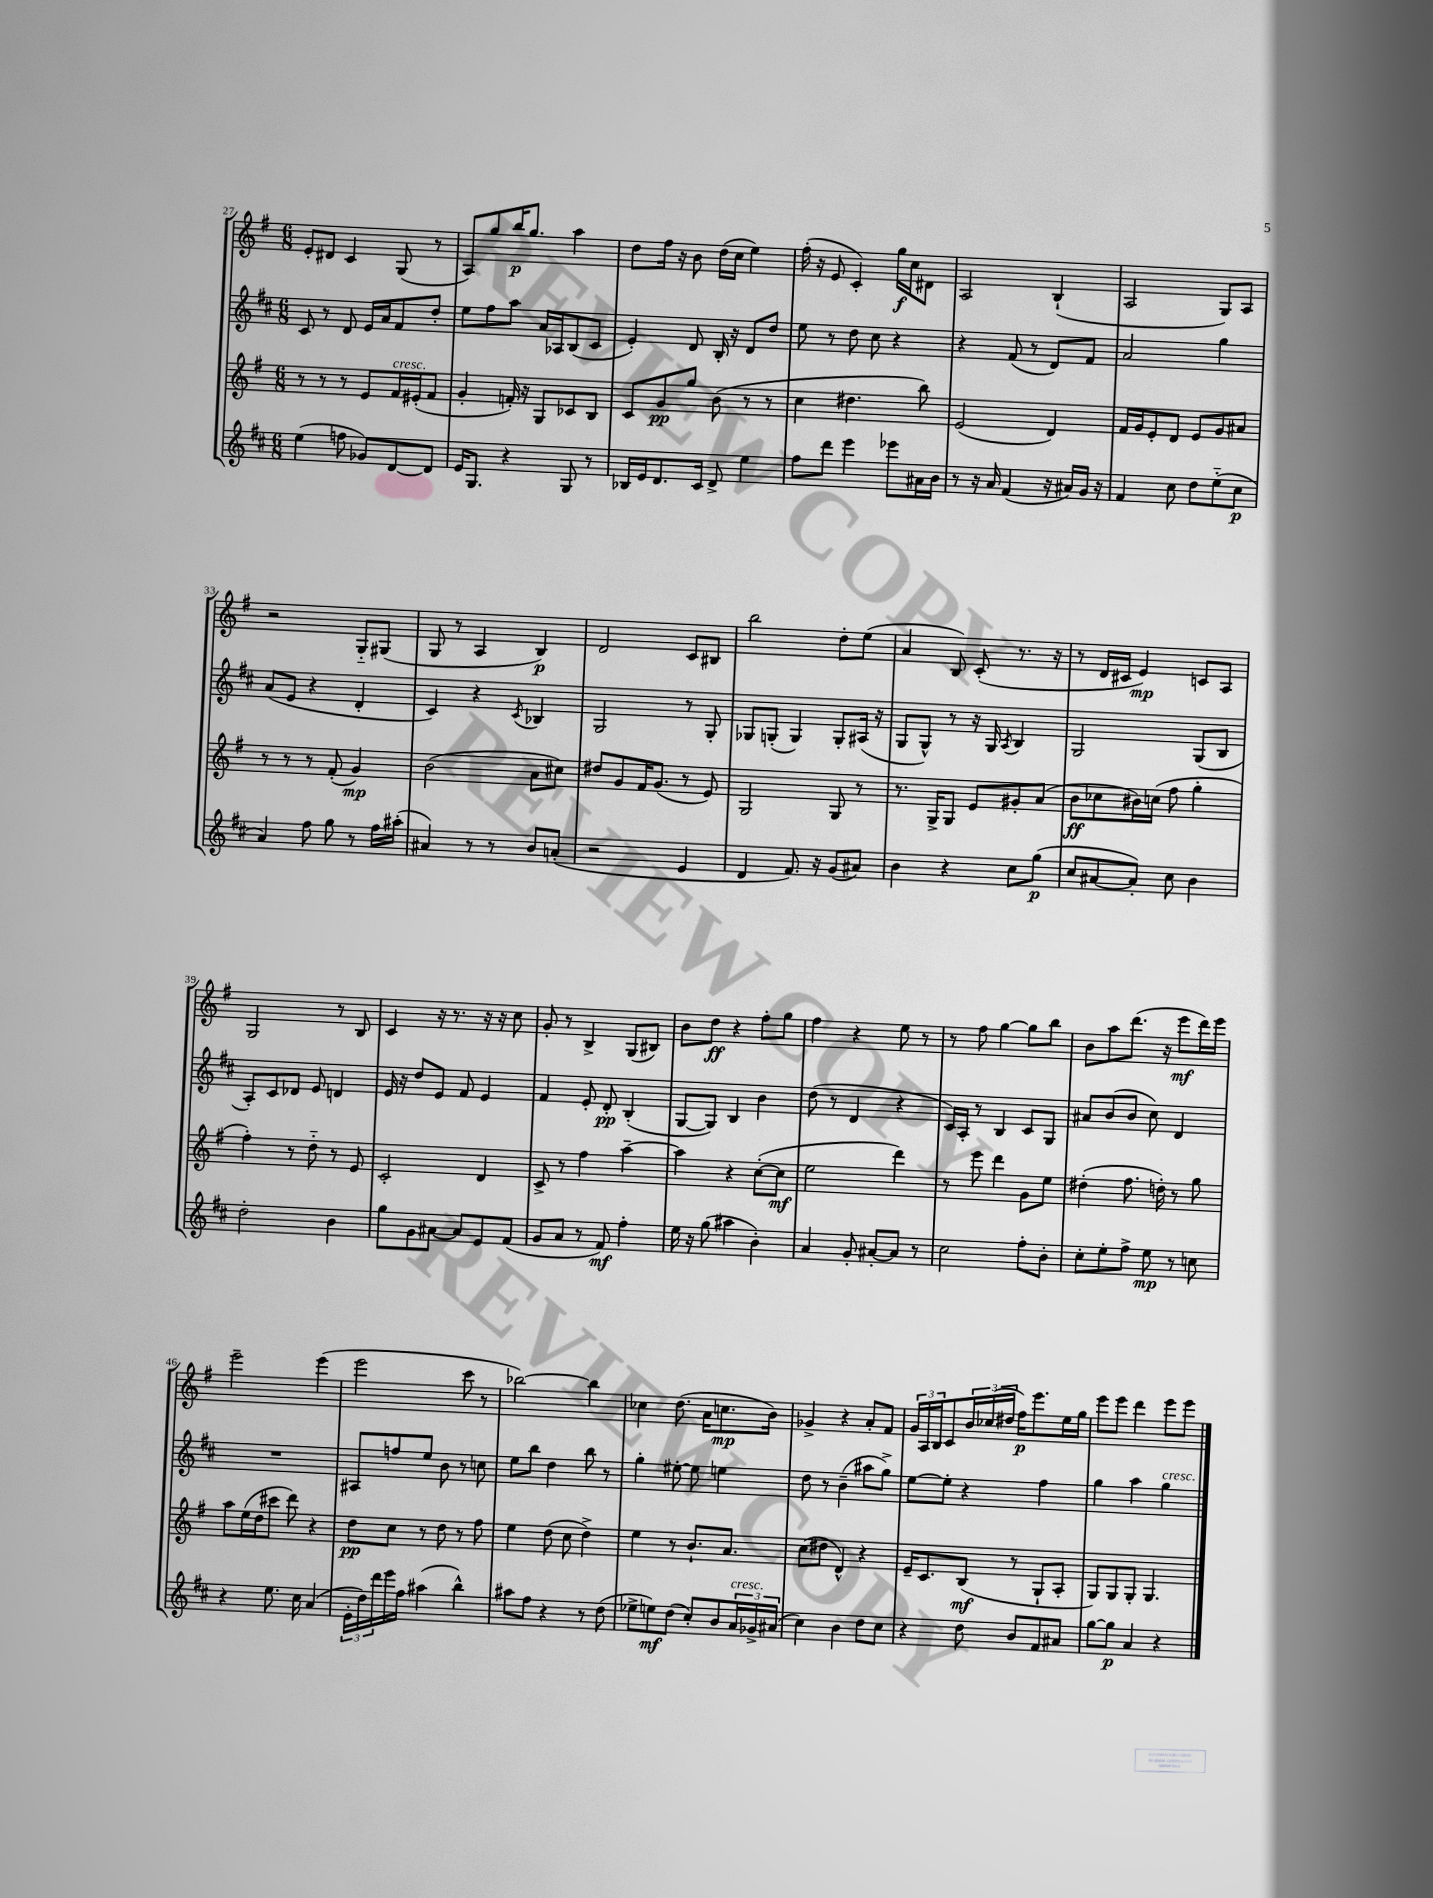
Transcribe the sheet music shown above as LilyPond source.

<<
\new StaffGroup <<
\new Staff = "s0" {
    \clef treble \key g \major \numericTimeSignature \time 6/8
    e'8-. dis'8 c'4 g8( r8 |
    a8) g''8 b''16\p g''8. a''4 |
    d''8 fis''16 r16 b'8 d''16( c''16 e''4) |
    fis''16-.( r16 e'8 c'4-.) g''16\f c''16 dis'8 |
    a2 b4-!( |
    a2 g8) a8 |
    r2 g8-_ gis8( |
    g8 r8 a4 b4\p) |
    d'2 c'8 bis8 |
    b''2 d''8-. e''8( |
    a'4 b8) c'8-.( r8. r16 |
    r8 d'16 cis'16 e'4\mp) c'8 a8 |
    g2 r8 b8 |
    c'4 r16 r8. r16 r16 c''8 |
    g'8-. r8 b4-> g8( bis8) |
    b'8 d''8\ff r4 fis''8-. g''8 |
    fis''4 r4 e''8 r8 |
    r8 fis''8 g''4~ g''8 b''8 |
    b'8 a''8 d'''8.( r16 e'''8\mf d'''16) e'''16 |
    e'''2-- e'''4( |
    e'''2 c'''8 r8 |
    bes''2~) bes''4 |
    ces''4 d''8.( a'16 c''8.\mp b'16) |
    ges'4-> r4 a'8-. fis'8 |
    \tuplet 3/2 { g'16 a16 b16 } c'8 \tuplet 3/2 { b'16 ces''16( dis''16 } fis''16\p) e'''8. e''16 g''16 |
    e'''8 e'''8 d'''4 e'''8 e'''8 \bar "|." |
}
\new Staff = "s1" {
    \clef treble \key d \major \numericTimeSignature \time 6/8
    cis'8 r8 d'8 e'16 a'16 fis'8 d''8-. |
    e''8 fis''8 a''8 a'16 aes16 b8( cis'8 |
    e'4-.) d'8 b16-. r16 d'8 d''8 |
    e''8 r8 d''8 cis''8 r4 |
    r4 fis'8( r8 d'8) fis'8 |
    a'2 g''4 |
    a'8( e'8 r4 d'4-. |
    cis'4) r4 \acciaccatura { cis'8 } bes4 |
    g2 r8 g8-. |
    ges8 g8-.( g4) g8-. ais16( r16 |
    g8 g8-^) r8 r16 g16 \acciaccatura { a8 } b4 |
    g2 g8( b8 |
    a8-.) cis'8 des'8 e'8 d'4 |
    e'16 r16 d''8 e'8 fis'8 e'4 |
    fis'4 e'8-. d'8-.\pp b4-.( |
    g8~ g8) b4 b'4 |
    d''8( r8 d'4 r4 |
    cis'16) a16-. r8 b4 cis'8 g8 |
    ais'8 b'8( b'8 cis''8) d'4 |
    R2. |
    ais8 f''8 e''8 b'8 r8 c''8 |
    e''8 b''8 d''4 b''8 r8 |
    g''4-. eis''8~-. eis''8 e''4 |
    d''8 r8 b'4--( ais''8 g''8->) |
    e''8~ e''8-. r4 fis''4 |
    g''4 a''4 g''4^\markup { \italic "cresc." } \bar "|." |
}
\new Staff = "s2" {
    \clef treble \key g \major \numericTimeSignature \time 6/8
    r8 r8 r8 e'8 fis'16^\markup { \italic "cresc." } eis'16-.( fis'8 |
    g'4-. f'16-.) r16 g8 ces'8 b8 |
    c'8 g'8\pp g''8 b'8( r8 r8 |
    c''4 dis''4. b''8) |
    e'2( d'4) |
    fis'16 g'16 e'8-. d'8 e'8 g'8 ais'8 |
    r8 r8 r8 fis'8-.( g'4\mp) |
    b'2( a'8 cis''8) |
    dis''8 g'8 fis'16 g'8.( r8 e'8) |
    g2 g8 r8 |
    r8. g16-> g8 e'8 gis'8-. a'8( |
    b'8\ff ces''8 bis'16) c''16( fis''8 g''4-. |
    fis''4-.) r8 d''8-_ r8 e'8 |
    c'2-. d'4 |
    c'8-> r8 fis''4 a''4~-- |
    a''4 r4 c''8~-.( c''8\mf |
    e''2 d'''4) |
    r8 e'''8 d'''4 g'8 e''8 |
    dis''4-.( fis''8. d''16-.) r8 g''8 |
    a''8 e''16( d''16 cis'''8 d'''8) r4 |
    d''8\pp c''8 r8 d''8 r8 fis''8 |
    e''4 d''8( c''8 d''4->) |
    e''4 r8 b'8.-! a'8. |
    c''8( dis''8 d'4-^) r4 |
    e'16-- c'8. b8\mf( r8 g8-! a8-. |
    g8) g8 g8-. g4. \bar "|." |
}
\new Staff = "s3" {
    \clef treble \key d \major \numericTimeSignature \time 6/8
    e''4( f''8 ges'8) d'8~ d'8 |
    e'16 g8. r4 g8 r8 |
    bes16 e'16 d'8. cis'16 d'8-> e''4 |
    fis''8 d'''8 e'''4 ees'''8 ais'16 b'16 |
    r8 r16 a'16 fis'4( r16 ais'16) g'16 r16 |
    fis'4 cis''8 d''8 e''8-_( cis''8\p |
    a'4) fis''8 g''8 r8 fis''16 ais''16-.( |
    ais'4) r8 r8 b'8 a'8-.( |
    r2 e'4 |
    d'4 fis'8.) r16 g'8( ais'8) |
    b'4 r4 cis''8 g''8\p( |
    cis''8 ais'8~ ais'8-.) cis''8 b'4 |
    d''2-. b'4 |
    g''8 g'8 ais'8~ ais'8 e'8 fis'8( |
    g'8 a'8 r8 fis'8\mf) fis''4-. |
    e''16 r16 g''8( ais''4 b'4-.) |
    a'4 g'8-. ais'8~-. ais'8 r8 |
    cis''2 fis''8-. b'8-. |
    cis''8-. e''8-. fis''8-> e''8\mp r8 c''8 |
    r4 e''8. cis''16 a'4( |
    \tuplet 3/2 { e'16-. d''16) d'''16 } e'''16 fis''16 ais''4( b''4-^) |
    ais''8 fis''8 r4 r8 d''8( |
    ees''8-> e''8\mf) d''8( cis''8-.) b'8 \tuplet 3/2 { a'16^\markup { \italic "cresc." } ges'16-> ais'16( } |
    cis''4) b'4 d''8 cis''8 |
    r4 d''8 b'8 fis'8 ais'8 |
    g''8~ g''8\p a'4 r4 \bar "|." |
}
>>
>>
\layout { \context { \Score currentBarNumber = #27 } }
